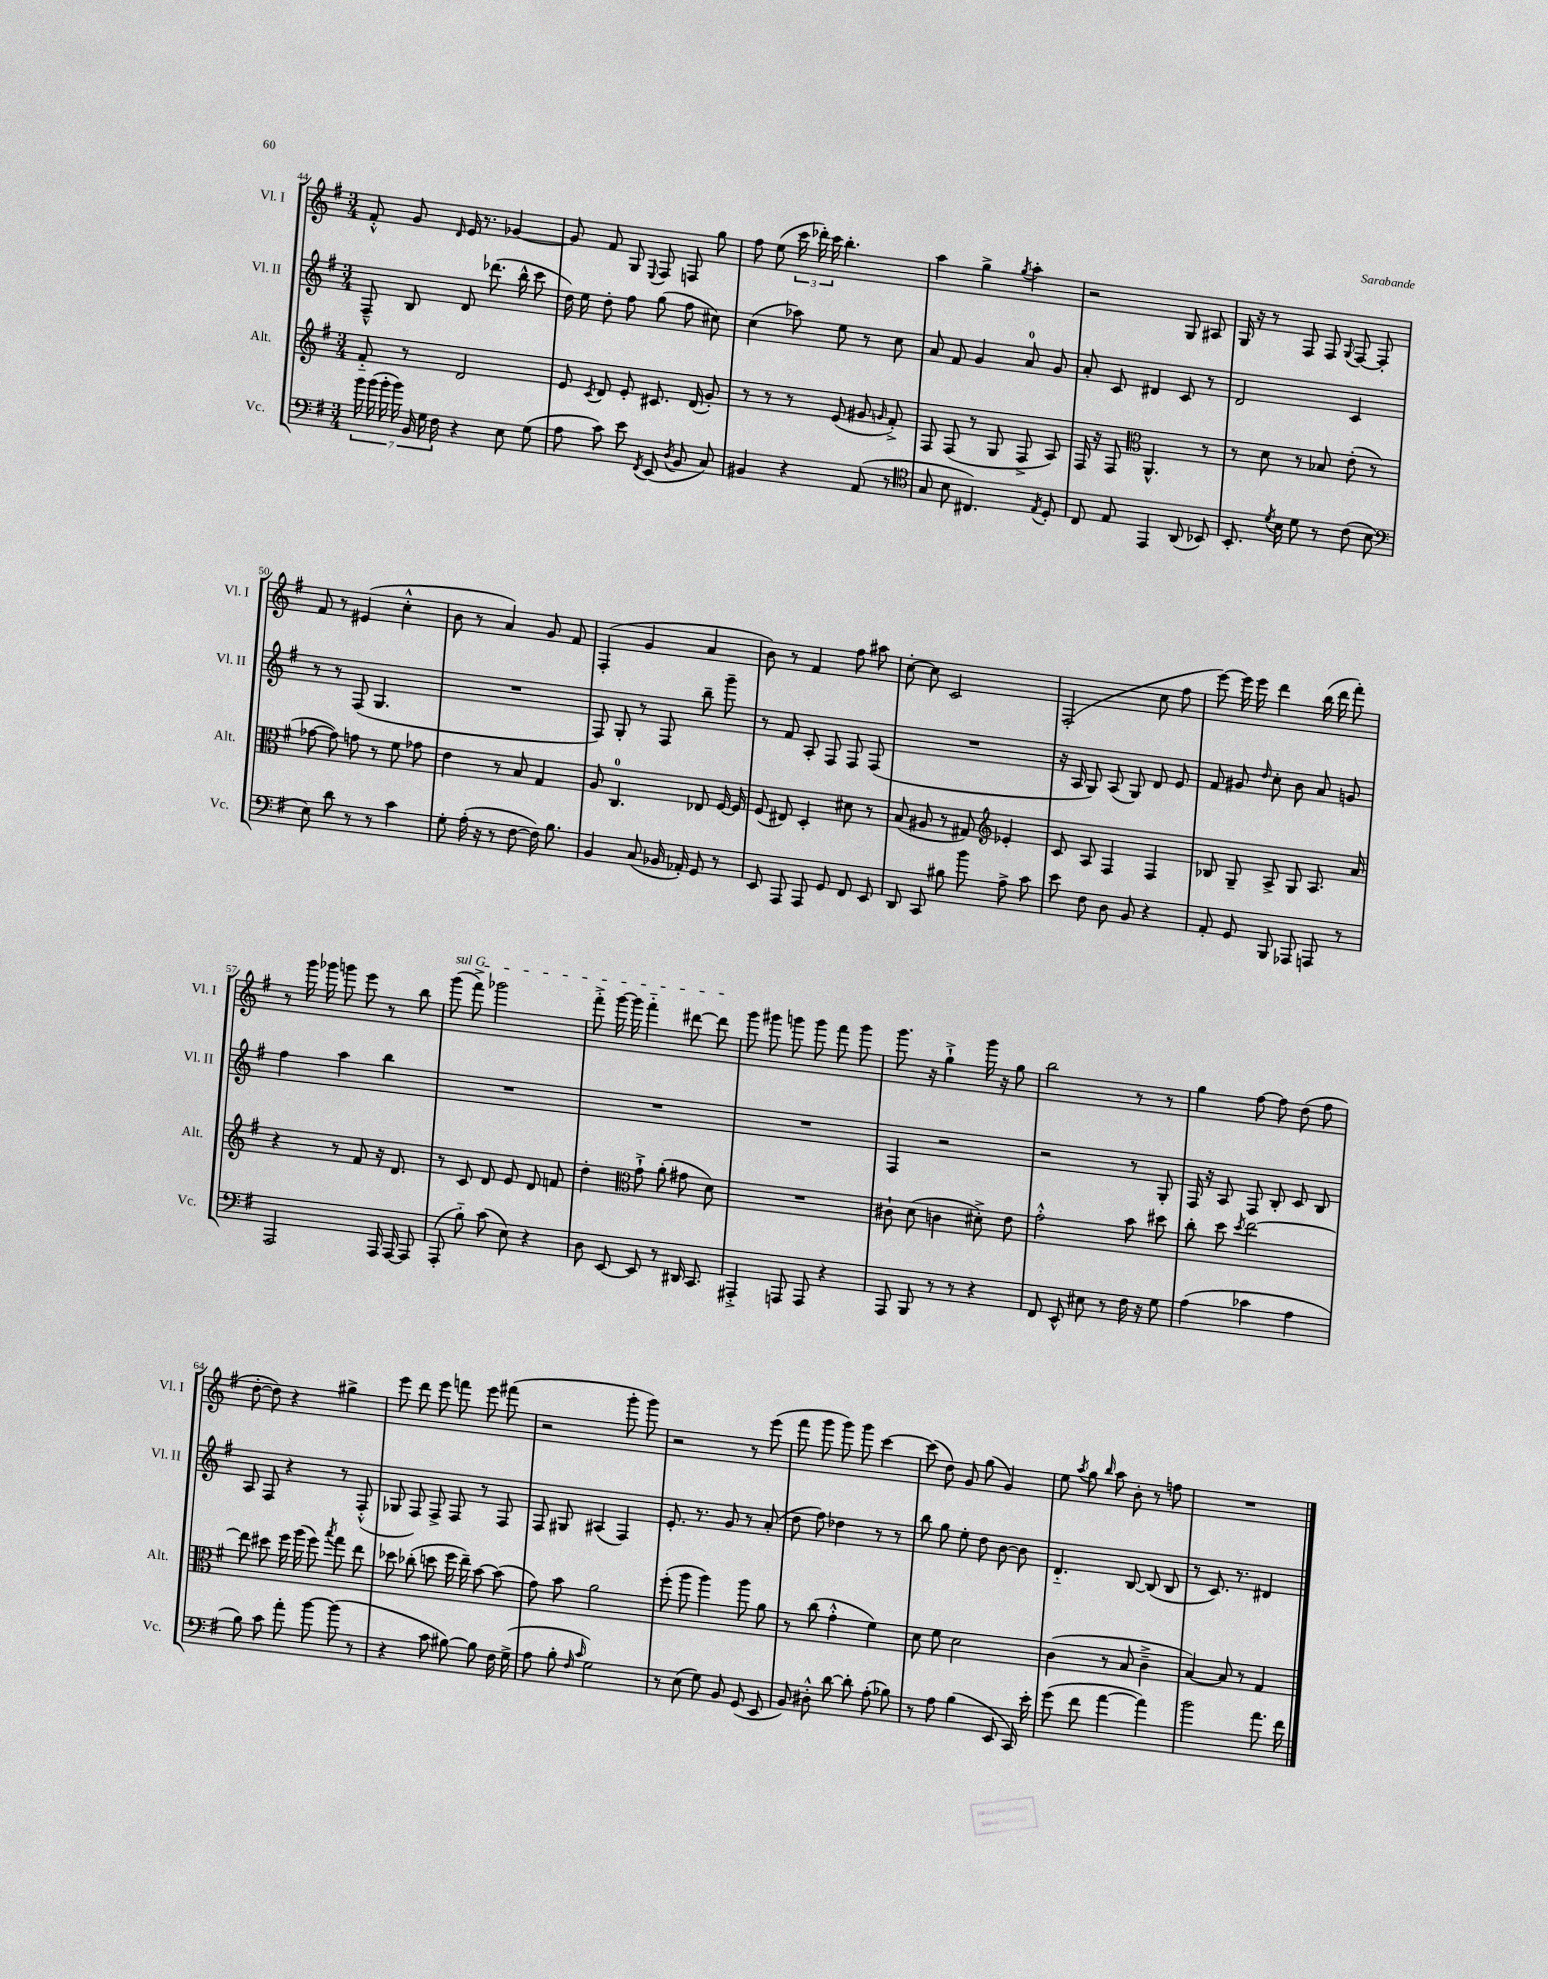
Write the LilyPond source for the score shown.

<<
\new StaffGroup <<
\new Staff = "s0" \with { instrumentName = "Vl. I" shortInstrumentName = "Vl. I" } {
    \clef treble \key g \major \numericTimeSignature \time 3/4
    \autoBeamOff fis'8-.-^ g'8 \grace { d'16 } e'16 r8. ges'4~ |
    ges'8 fis'8 g8 \appoggiatura { e8 } fis8 f8 g''8 |
    fis''8 e''8( \tuplet 3/2 { c'''16 des'''16-.) c'''16 } b''4.-. |
    a''4 g''4-> \acciaccatura { g''8 } a''4-. |
    r2 g8 ais8 |
    g16 r16 r8 fis8 fis8 \appoggiatura { g8 } fis8~ fis8-. |
    fis'8 r8 eis'4( c''4-.-^ |
    b'8 r8 a'4) g'8 fis'8 |
    fis4-.( g'4 a'4 |
    b'8) r8 fis'4 fis''8 ais''8 |
    c''8~-. c''8 c'2 |
    fis2-.( c''8 fis''8 |
    e'''8~) e'''16 e'''16 d'''4 b''16( d'''16 fis'''8-.) |
    r8 g'''16 ges'''16 g'''8 e'''8 r8 b''8 |
    \once \override TextSpanner.bound-details.left.text = \markup { \italic "sul G" } g'''8\startTextSpan( fis'''8->) ges'''2 |
    fis'''8-.-> g'''16~ g'''16 fis'''4-_ dis'''8~ dis'''8\stopTextSpan |
    g'''8 gis'''8 g'''8 g'''8 fis'''8 g'''8 |
    g'''8. r16 g''4-!-> g'''16 r16 g''8 |
    b''2 r8 r8 |
    g''4 fis''8~ fis''8 d''8( fis''8 |
    d''8~-. d''8) r4 gis''4-> |
    e'''8 d'''8 e'''8 f'''8 e'''8 fis'''8( |
    r2 g'''8-. g'''8) |
    r2 r8 e'''8( |
    fis'''8 g'''8 g'''8) g'''8 c'''4~ |
    c'''8( d''8) g'8 g''8( g'4) |
    e''8 \acciaccatura { a''8 } g''8 \grace { b''16 } a''8 b'8-. r8 f''8 |
    R2. \bar "|." |
}
\new Staff = "s1" \with { instrumentName = "Vl. II" shortInstrumentName = "Vl. II" } {
    \clef treble \key g \major \numericTimeSignature \time 3/4
    \autoBeamOff fis8---^ b8 d'8 des'''8.( b''16-^ c'''8 |
    d''16) e''16 d''8-. fis''8 g''8( fis''8 cis''8) |
    c''4( aes''8) e''8 r8 c''8 |
    a'8 fis'8 g'4 a'8-0 g'8 |
    a'8-. c'8 dis'4 c'8 r8 |
    d'2 c'4 |
    r8 r8 fis8( g4. |
    R2. |
    fis8) g8-. r8 fis8 b''8-- g'''8-- |
    r8 fis'8 a8-. fis8 fis8 fis8( |
    R2. |
    r16 a16 g8) a8( g8) d'8 e'8 |
    fis'8 gis'8 \grace { d''16 } c''8-. b'8 a'8 g'8 |
    fis''4 a''4 b''4 |
    R2. |
    R2. |
    R2. |
    fis4 r2 |
    r2 r8 g8-. |
    fis16 r16 a8 fis8 b8-. c'8 b8 |
    a8 fis8 r4 r8 fis8-.-^( |
    ges8 fis8) fis8-> fis8 r8 fis8 |
    fis8 gis8 ais4( fis4) |
    e'8.-. r8. g'8 r8 a'8-.( |
    d''8 fis''8) des''4 r8 r8 |
    b''8 g''8 e''8-. d''8 b'8~ b'8 |
    d'4.-_ b8~ b8( b8 |
    r8 c'8.) r8. dis'4 \bar "|." |
}
\new Staff = "s2" \with { instrumentName = "Alt." shortInstrumentName = "Alt." } {
    \clef treble \key g \major \numericTimeSignature \time 3/4
    \autoBeamOff fis'8-_ r8 d'2 |
    e'8 \acciaccatura { c'8 } d'8 e'8-. cis'8. d'16( g'8-.) |
    r8 r8 r8 e'8( gis'8 \grace { g'16 } fis'8-.->) |
    fis8 fis8( r8 g8 fis8-> a8) |
    fis16 r16 fis8 \clef alto a,4.-^ r8 |
    r8 d'8 r8 bes8 e'8-.( r8 |
    ges'8~ ges'8) g'8 r8 fis'8 ges'8 |
    e'4 r8 b8 g4 |
    a8 c4.-0 ees8 fis16~ fis16 |
    fis8( eis8) d4-. dis'8 r8 |
    b8( ais8 r8 gis8) \clef treble ees'4-. |
    c'8 a8 fis4 fis4 |
    bes8 g8-- a8-> g8 a8. a'16 |
    r4 r8 fis'8 r16 d'8. |
    r8 c'8 d'8 e'8 d'8 f'8 |
    d''4-. \clef alto g'8-!-> a'8-.( gis'8 d'8) |
    R2. |
    cis'8-! d'8( c'4 dis'8-.->) e'8 |
    g'2-.-^ b'8 dis''8 |
    c''8-. d''8 \acciaccatura { d''8 } e''2~ |
    e''8 dis''8 fis''16 a''16( fis''8) \acciaccatura { b''8 } g''8 e''8 |
    des''8 ces''8-.( d''8 fis''16 e''16--) b'8~ b'8( |
    g'8) b'8 a'2 |
    fis''8-.( a''8 a''4) a''8 a'8 |
    r8 c''8( g'4-.-^ fis'4) |
    d'8 fis'8 d'2 |
    c'4( r8 b8 c'4---> |
    b4~) b8 r8 g4 \bar "|." |
}
\new Staff = "s3" \with { instrumentName = "Vc." shortInstrumentName = "Vc." } {
    \clef bass \key g \major \numericTimeSignature \time 3/4
    \autoBeamOff \tuplet 7/4 { b'16 b'16( b'16-. b'16) b,16 g16 fis16 } r4 e8 g8( |
    a8 c'8) e'8 \acciaccatura { fis,8 } e,8( \acciaccatura { d8 } b,8 c8) |
    bis,4 r4 a,8( r8 |
    \clef tenor g8 b8 cis4.) \acciaccatura { e8 } d8-. |
    c8 e8 e,4 a,8( bes,8) |
    b,8.-. \acciaccatura { d'8 } b16 d'8 r8 c'8( b8 |
    \clef bass e8) d'8 r8 r8 c'4 |
    g8-. a16-.( r16 r8 fis8~ fis16) b8. |
    b,4 c8( bes,16 aes,16-.) g,8 r8 |
    e,8 a,,8 a,,8 g,8 fis,8 e,8 |
    d,8 c,8 bis8 b'8 a8-> c'8 |
    e'8 fis8 d8 b,8 r4 |
    a,8-. g,8 b,,8 aes,,8 a,,8 r8 |
    a,,2 a,,16 a,,16~ a,,8 |
    a,,8-.( b8-_) c'8( e8) r4 |
    d8 e,8~ e,8 r8 dis,16 c,8. |
    ais,,4-.-> a,,8 a,,8 r4 |
    a,,8 b,,8 r8 r8 r4 |
    fis,8 e,8-^ eis8 r8 fis16 r16 g8 |
    a4( ces'4 a4 |
    b8) c'8 a'8-. b'8~ b'8( r8 |
    r4 c'8 bis8~) bis8 fis16 g16->( |
    a8 b8-. \grace { fis16 c'16 } g2) |
    r8 e8( g8) b,8 g,8( e,8 |
    b,8) dis8-.-^ d'8~ d'8-. a8-.( bes8) |
    r8 a8 b4( e,8 c,16) e'16-. |
    g'8( fis'8 a'4~ a'4) |
    b'2 a'8. fis'16 \bar "|." |
}
>>
>>
\layout { \context { \Score currentBarNumber = #44 } }
